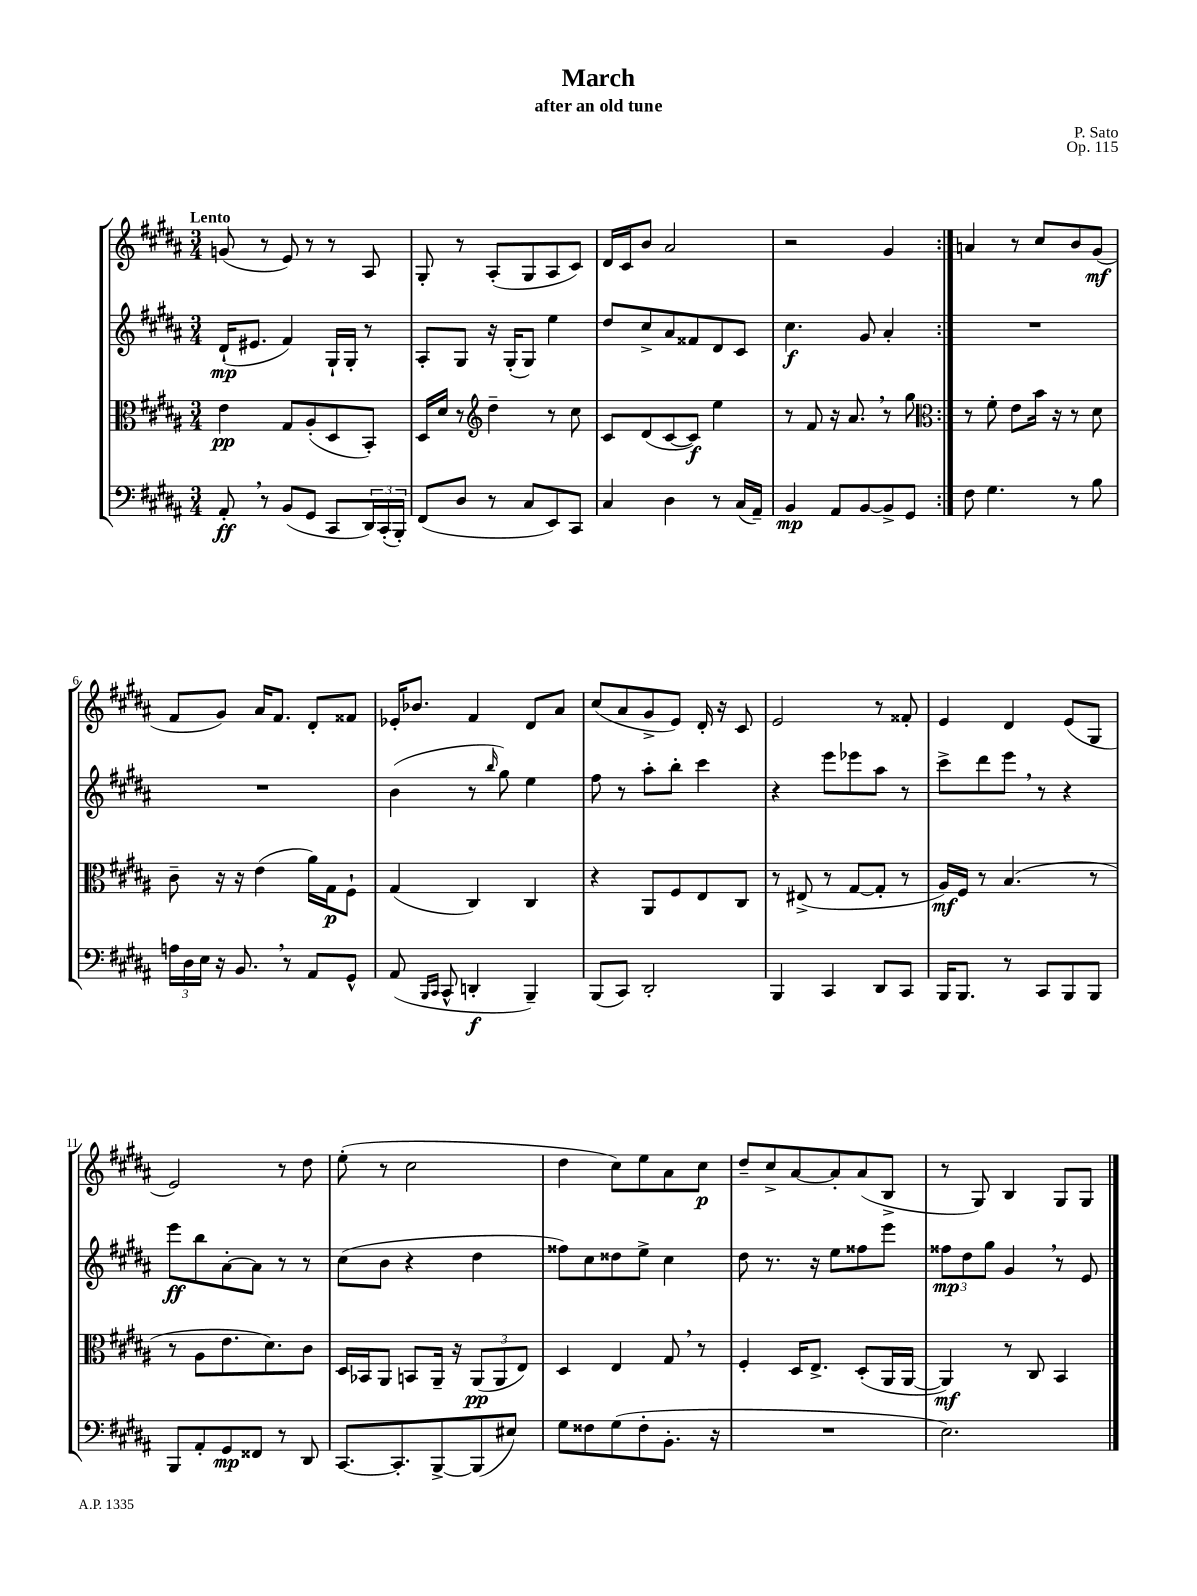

**kern	**kern	**kern	**kern
*staff4	*staff3	*staff2	*staff1
*clefF4	*clefC3	*clefG2	*clefG2
*k[f#c#g#d#a#]	*k[f#c#g#d#a#]	*k[f#c#g#d#a#]	*k[f#c#g#d#a#]
*M3/4	*M3/4	*M3/4	*M3/4
8AA#'/	4e\	(16d#`/LK	(8g/
.	.	8.e#/J	.
8r	.	.	8r
(8BB/L	8G#/L	4f#/)	8e/)
8GG#/J	(8A#'/	.	8r
8CC#/L	8D#/	16G#`/LL	8r
.	.	16G#'/JJ	.
24DD#/L)	8BB'/J)	8r	8A#/
(24CC#'/	.	.	.
24BBB'/JJ)	.	.	.
=	=	=	=
(8FF#/L	16D#/LL	8A#'/L	8G#'/
.	16d#/JJ	.	.
8D#/J	8r	8G#/J	8r
*	*clefG2	*	*
8r	4dd#~\	16r	(8A#'/L
.	.	(16G#'/LK	.
8C#/L	.	8G#/J)	8G#/
8EE/)	8r	4ee\	8A#/
8CC#/J	8cc#\	.	8c#/J)
=	=	=	=
4C#/	8c#/L	8dd#/L	16d#/LL
.	.	.	16c#/J
.	(8d#/	8cc#^/	8b/J
4D#\	[8c#/	8a#/	2a#/
.	8c#/]J)	8f##/	.
8r	4ee\	8d#/	.
(16C#/LL	.	8c#/J	.
16AA#~/JJ)	.	.	.
=	=	=	=
4BB/	8r	4.cc#\	2r
.	8f#/	.	.
8AA#/L	16r	.	.
.	8.a#/	.	.
[8BB/	.	8g#/	.
8BB^/]	8r	4a#'/	4g#/
8GG#/J	8gg#\	.	.
=:|!	=:|!	=:|!	=:|!
*	*clefC3	*	*
8F#\	8r	2.r	4a/
4.G#\	8f#'\	.	.
.	8e\L	.	8r
.	16b\Jk	.	8cc#/L
.	16r	.	.
8r	8r	.	8b/
8B\	8d#\	.	(8g#/J
=	=	=	=
24A\LL	8c#~\	2.r	8f#/L
24D#\	.	.	.
24E\JJ	.	.	.
16r	16r	.	8g#/J)
8.BB/	16r	.	.
.	(4e\	.	16a#/LK
.	.	.	8.f#/J
8r	.	.	.
8AA#/L	16a#\LL)	.	8d#'/L
.	16G#\J	.	.
8GG#^^/J	8F#`\J	.	8f##/J
=	=	=	=
(8AA#/	(4G#/	(4b\	16e-'/LK
.	.	.	8.b-/J
16qqBBB/LL	.	.	.
16qqCC#/JJ	.	.	.
8CC#^^/	.	.	.
4DD'/	4C#/)	8r	4f#/
.	.	16qqbb/	.
.	.	8gg#\)	.
4BBB~/)	4C#/	4ee\	8d#/L
.	.	.	8a#/J
=	=	=	=
(8BBB/L	4r	8ff#\	(8cc#/L
8CC#/J)	.	8r	8a#/
2DD#'/	8AA#/L	8aa#'\L	8g#^/
.	8F#/	8bb'\J	8e/J)
.	8E/	4ccc#\	16d#'/
.	.	.	16r
.	8C#/J	.	8c#/
=	=	=	=
4BBB/	8r	4r	2e/
.	(8E#^/	.	.
4CC#/	8r	8eee\L	.
.	[8G#/L	8eee-\	.
8DD#/L	8G#'/]J	8aa#\J	8r
8CC#/J	8r	8r	8f##'/
=	=	=	=
16BBB/LK	16A#/LL)	8ccc#^\L	4e/
8.BBB/J	16F#/JJ	.	.
.	8r	8ddd#\	.
8r	(4.B/	8eee\J	4d#/
8CC#/L	.	8r	.
8BBB/	.	4r	(8e/L
8BBB/J	8r	.	8G#/J
=	=	=	=
8BBB/L	8r	8eee\L	2e/)
8AA#'/	8A#\L	8bb\	.
8GG#/	8.e\	[8a#'\	.
8FF##/J	.	8a#\]J	.
.	8.d#\)	.	.
8r	.	8r	8r
8DD#/	8c#\J	8r	8dd#\
=	=	=	=
[8.CC#/L	16D#/LL	(8cc#\L	(8ee'\
.	16BB-/J	.	.
.	8AA#/J	8b\J	8r
8.CC#'/]	.	.	.
.	8BB/L	4r	2cc#\
[8BBB^/	16AA#~/Jk	.	.
.	16r	.	.
(8BBB/]	(12AA#/L	4dd#\	.
.	12AA#/	.	.
8E#/J)	.	.	.
.	12E/J)	.	.
=	=	=	=
8G#\L	4D#/	8ff##\L)	4dd#\
8F##\	.	8cc#\	.
(8G#\	4E/	8dd##\	8cc#\L)
8F##'\	.	8ee^\J	8ee\
8.BB'\J	8G#/	4cc#\	8a#\
.	8r	.	8cc#\J
16r	.	.	.
=	=	=	=
2.r	4F#'/	8dd#\	8dd#~/L
.	.	8.r	8cc#^/
.	16D#/LK	.	[8a#/
.	8.E^/J	16r	.
.	.	8ee\L	8a#'/]
.	(8D#'/L	8ff##\	(8a#/
.	16AA#/L	8eee\J	8B^/J
.	[16AA#/JJ	.	.
=	=	=	=
2.E\)	4AA#/])	12ff##\L	8r
.	.	12dd#\	.
.	.	.	8G#/)
.	.	12gg#\J	.
.	8r	4g#/	4B/
.	8C#/	.	.
.	4BB/	8r	8G#/L
.	.	8e/	8G#/J
==	==	==	==
*-	*-	*-	*-
